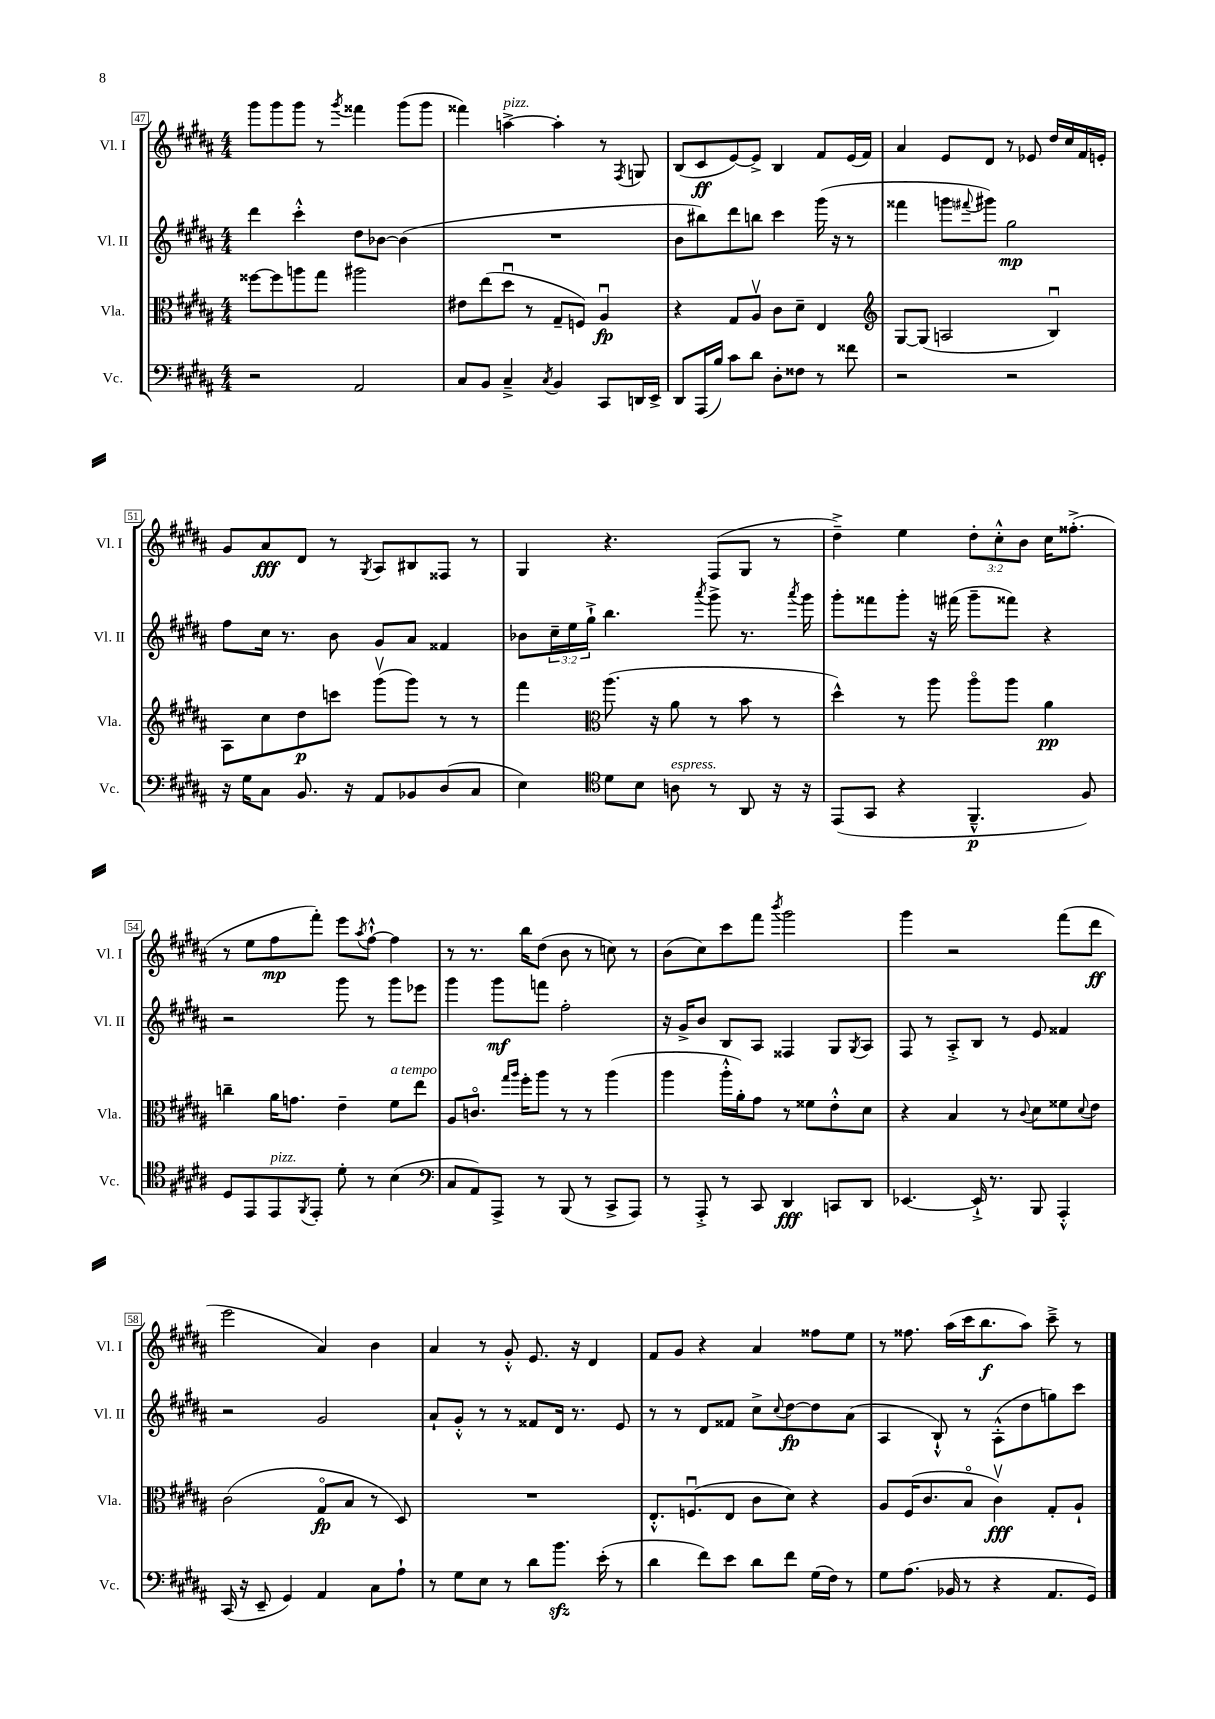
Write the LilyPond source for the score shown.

<<
\new StaffGroup <<
\new Staff = "s0" \with { instrumentName = "Vl. I" shortInstrumentName = "Vl. I" } {
    \clef treble \key b \major \numericTimeSignature \time 4/4 \override Staff.TupletNumber.text = #tuplet-number::calc-fraction-text
    gis'''8 gis'''8 gis'''8 r8 \acciaccatura { gis'''8 } fisis'''4 gis'''8( gis'''8 |
    fisis'''4) a''4~->^\markup { \italic "pizz." } a''4-. r8 \acciaccatura { fis8 } g8 |
    b8( cis'8\ff e'8~) e'8-> b4 fis'8 e'16( fis'16) |
    ais'4 e'8 dis'8 r8 ees'8 dis''16 cis''16 fis'16 e'16-. |
    gis'8 ais'8\fff dis'8 r8 \acciaccatura { gis8 } ais8 bis8 fisis8 r8 |
    gis4 r4. fis8( gis8 r8 |
    dis''4--->) e''4 \tuplet 3/2 { dis''8-. cis''8-.-^ b'8 } cis''16 fisis''8.-.->( |
    r8 e''8 fis''8\mp fis'''8-.) e'''8 \acciaccatura { ais''8 } fis''8~-!-^ fis''4 |
    r8 r8. b''16 dis''8( b'8 r8 c''8) r8 |
    b'8( cis''8) cis'''8 fis'''8 \acciaccatura { b'''8 } gis'''2 |
    gis'''4 r2 fis'''8( dis'''8\ff |
    e'''2 ais'4) b'4 |
    ais'4 r8 gis'8-.-^ e'8. r16 dis'4 |
    fis'8 gis'8 r4 ais'4 fisis''8 e''8 |
    r8 fisis''8. ais''16( cis'''16 b''8.\f ais''8) cis'''8---> r8 \bar "|." |
}
\new Staff = "s1" \with { instrumentName = "Vl. II" shortInstrumentName = "Vl. II" } {
    \clef treble \key b \major \numericTimeSignature \time 4/4 \override Staff.TupletNumber.text = #tuplet-number::calc-fraction-text
    dis'''4 cis'''4-.-^ dis''8 bes'8~ bes'4( |
    R1 |
    b'8 bis''8) dis'''8 b''8 cis'''4 gis'''16( r16 r8 |
    fisis'''4 g'''8 \appoggiatura { fis'''8 } gis'''8) gis''2\mp |
    fis''8 cis''16 r8. b'8 gis'8 ais'8 fisis'4 |
    bes'8 \tuplet 3/2 { cis''16-- e''16 gis''16-!-> } b''4. \acciaccatura { ais'''8 } gis'''8-> r8. \acciaccatura { ais'''8 } gis'''16 |
    gis'''8-. fisis'''8 gis'''8-. r16 fis'''16( gis'''8-- fisis'''8) r4 |
    r2 gis'''8 r8 gis'''8 ees'''8 |
    gis'''4 gis'''8\mf f'''8 fis''2-. |
    r16 gis'16-> b'8 b8 ais8 fisis4 gis8 \acciaccatura { gis8 } ais8 |
    fis8 r8 ais8-.-> b8 r8 e'8 fisis'4 |
    r2 gis'2 |
    ais'8-! gis'8-.-^ r8 r8 fisis'8 dis'16 r8. e'8 |
    r8 r8 dis'8 fisis'8 cis''8-> \appoggiatura { cis''8 } dis''8~\fp dis''8 ais'8( |
    ais4 b8-!-^) r8 ais8-.-^( dis''8 g''8) cis'''8 \bar "|." |
}
\new Staff = "s2" \with { instrumentName = "Vla." shortInstrumentName = "Vla." } {
    \clef alto \key b \major \numericTimeSignature \time 4/4
    fisis''8~ fisis''8 a''8 gis''8 ais''2 |
    eis'8 e''8( dis''8\downbow r8 gis8-- f8) ais4\downbow\fp |
    r4 gis8 ais8\upbow cis'8 dis'8-- e4 |
    \clef treble gis8~ gis8( a2 b4\downbow) |
    ais8 cis''8 dis''8\p c'''8 gis'''8\upbow( gis'''8) r8 r8 |
    fis'''4 \clef alto ais''8.( r16 ais'8 r8 b'8 r8 |
    dis''4-^) r8 ais''8 ais''8\flageolet ais''8 ais'4\pp |
    c''4-- ais'16 g'8. e'4-- fis'8^\markup { \italic "a tempo" } e''8 |
    ais8 c'8.\flageolet \grace { gis''16 ais''16 } fis''16-. ais''8 r8 r8 ais''4( |
    ais''4 ais''16-.-^ ais'16-.) gis'8 r8 fisis'8 e'8-.-^ dis'8 |
    r4 b4 r8 \appoggiatura { cis'8 } dis'8 fisis'8 \appoggiatura { dis'8 } e'8 |
    cis'2( gis8\flageolet\fp b8 r8 dis8) |
    R1 |
    e8.-.-^ f8.\downbow( e8 cis'8 dis'8) r4 |
    ais8 fis16( cis'8. b8\flageolet cis'4\upbow\fff) gis8-. ais8-! \bar "|." |
}
\new Staff = "s3" \with { instrumentName = "Vc." shortInstrumentName = "Vc." } {
    \clef bass \key b \major \numericTimeSignature \time 4/4
    r2 ais,2 |
    cis8 b,8 cis4---> \acciaccatura { cis8 } b,4 cis,8 d,16 e,16-> |
    dis,8 ais,,16( b16) cis'8 dis'8 dis8-. fisis8 r8 fisis'8 |
    r2 r2 |
    r16 gis16 cis8 b,8. r16 ais,8 bes,8 dis8( cis8 |
    e4) \clef tenor dis'8 b8 a8^\markup { \italic "espress." } r8 ais,8 r16 r16 |
    e,8( gis,8 r4 fis,4.---^\p fis8) |
    dis8 e,8 e,8^\markup { \italic "pizz." } \acciaccatura { fis,8 } e,8-. dis'8-. r8 b4( |
    \clef bass cis8 ais,8) ais,,8-> r8 b,,8( r8 cis,8-> ais,,8) |
    r8 ais,,8-.-> r8 cis,8 dis,4\fff c,8 dis,8 |
    ees,4.~ ees,16-!-> r8. b,,8 ais,,4-.-^ |
    cis,16( r16 e,8-- gis,4) ais,4 cis8 ais8-! |
    r8 gis8 e8 r8 dis'8 b'8.\sfz e'16-.( r8 |
    dis'4 fis'8) e'8 dis'8 fis'8 gis16( fis16) r8 |
    gis8 ais8.( bes,16 r8 r4 ais,8. gis,16) \bar "|." |
}
>>
>>
\layout { \context { \Score currentBarNumber = #47 \override BarNumber.stencil = #(make-stencil-boxer 0.1 0.3 ly:text-interface::print) } }
